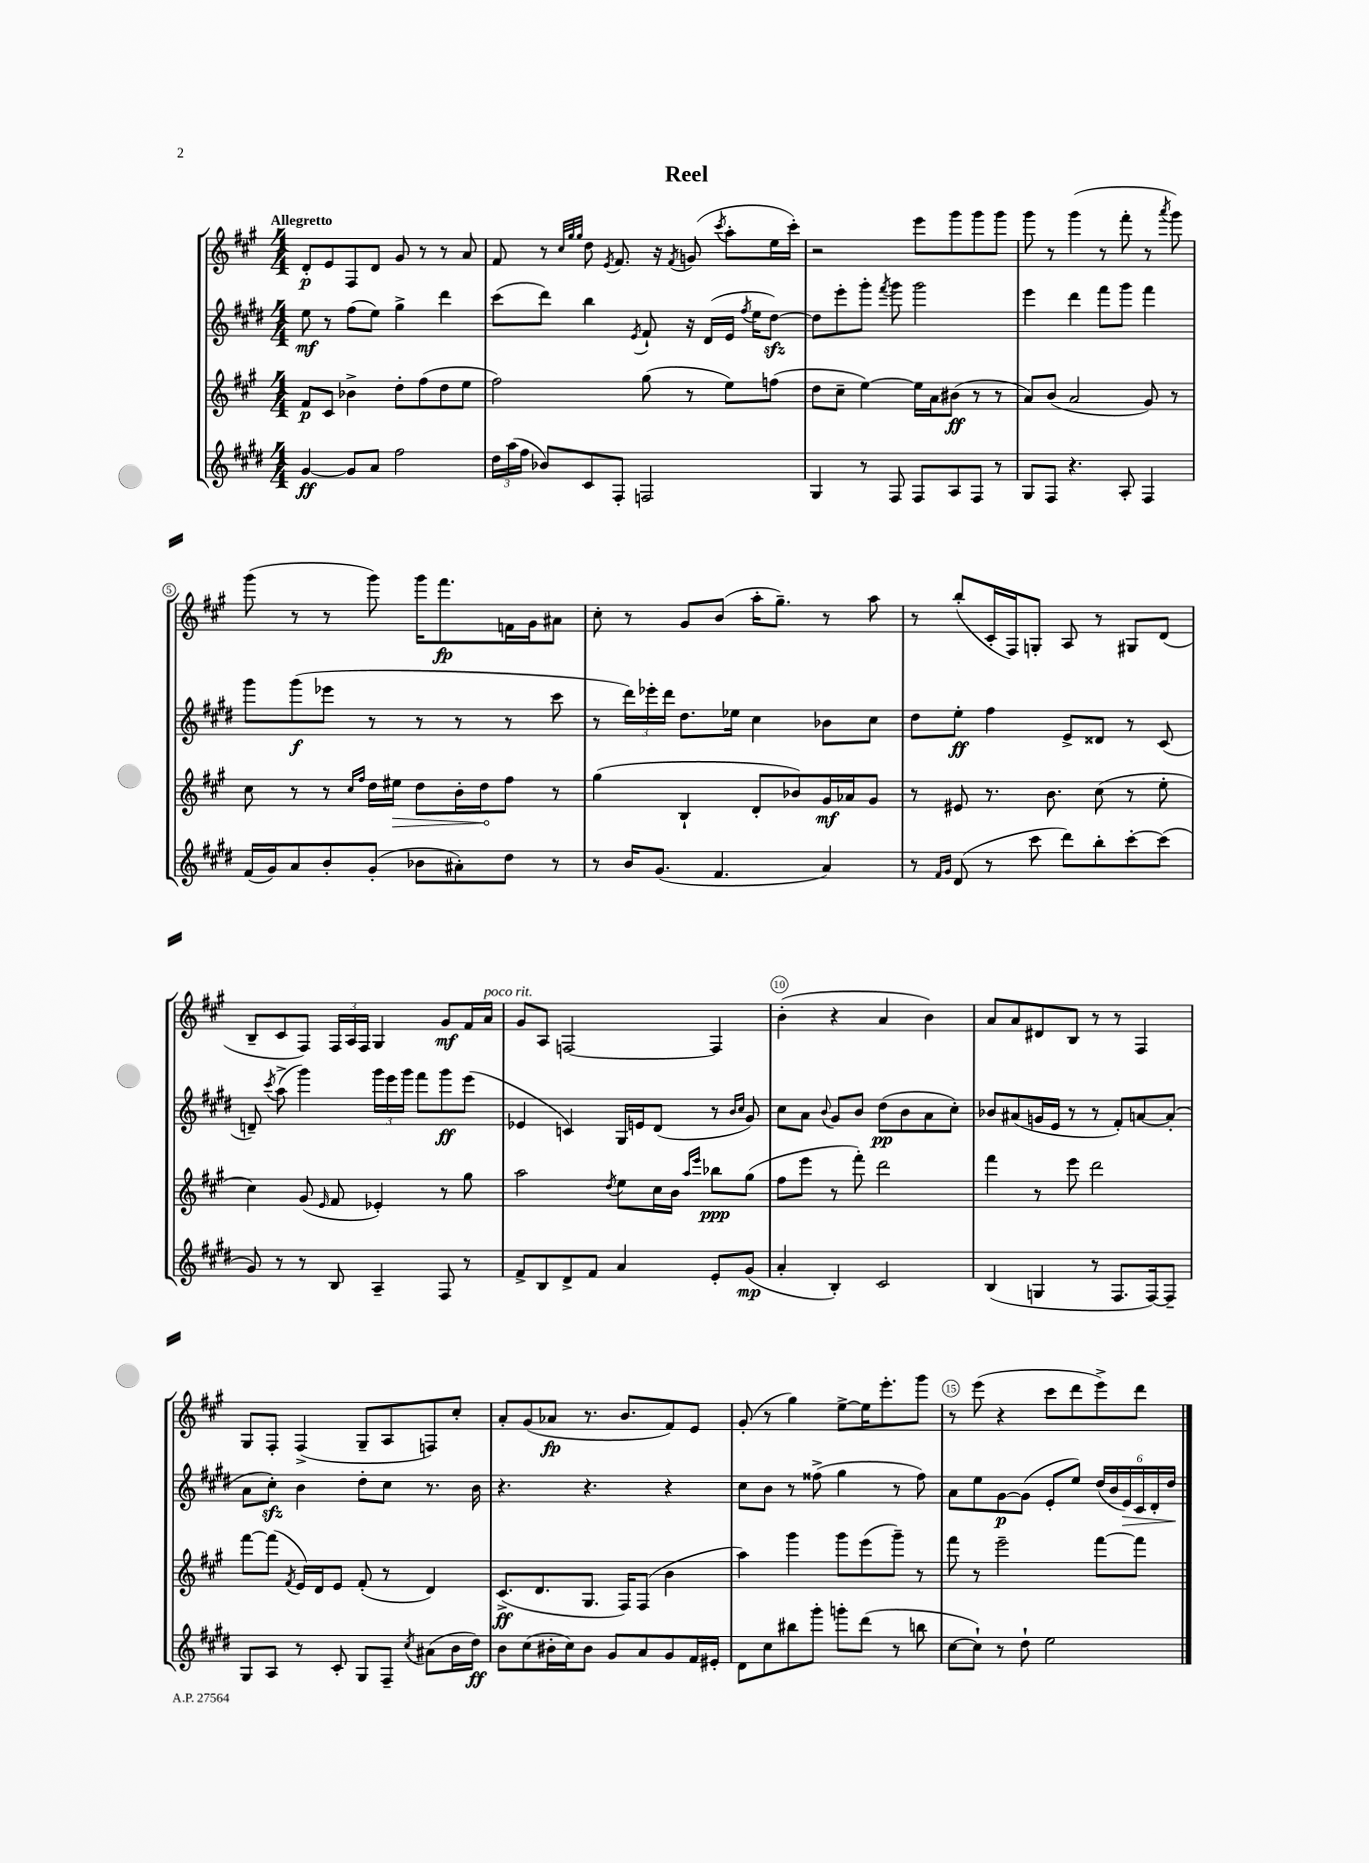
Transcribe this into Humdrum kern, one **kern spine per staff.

**kern	**kern	**kern	**kern
*staff4	*staff3	*staff2	*staff1
*clefG2	*clefG2	*clefG2	*clefG2
*k[f#c#g#d#]	*k[f#c#g#]	*k[f#c#g#d#]	*k[f#c#g#]
*M4/4	*M4/4	*M4/4	*M4/4
[4g#	8f#	8ee	8d'
.	8c#	8r	8e
8g#]	4b-^	(8ff#	8F#
8a	.	8ee)	8d
2ff#	8dd'	4gg#^	8g#
.	(8ff#	.	8r
.	8dd	4ddd#	8r
.	8ee	.	8a
=	=	=	=
24dd#	2ff#)	(8ccc#	8f#
(24aa	.	.	.
24ff#	.	.	.
8b-)	.	8ddd#)	8r
.	.	.	32qqcc#
.	.	.	32qqgg#
.	.	.	32qqgg#
8c#	.	4bb	8dd
.	.	.	8qe
8F#'	.	.	8.f#
.	.	8qe	.
2F	(8gg#	8f#`	.
.	.	.	16r
.	.	.	8qf#
.	8r	16r	(8g
.	.	(16d#	.
.	.	.	8qccc#
.	8ee)	16e	8aa'
.	.	8qff#	.
.	.	16ee	.
.	(8ff	[8dd#)	16ee
.	.	.	16ccc#')
=	=	=	=
4G#	8dd	8dd#]	2r
.	8cc#~	8eee'	.
8r	[4ee)	8ggg#'	.
.	.	8qfff#	.
8F#	.	8ggg#	.
8F#	16ee]	2ggg#	8eee
.	16a	.	.
8A	(8b#	.	8ggg#
8F#	8r	.	8ggg#
8r	8r	.	8ggg#
=	=	=	=
8G#	8a)	4eee	8ggg#
8F#	(8b	.	8r
4.r	2a	4ddd#	(4ggg#
.	.	8fff#	8r
8A'	.	8ggg#	8fff#'
4F#	8g#)	4fff#	8r
.	.	.	8qaaa
.	8r	.	8ggg#)
=	=	=	=
(16f#	8cc#	8ggg#	(8ggg#
16g#)	.	.	.
8a	8r	(8ggg#	8r
8b'	8r	8eee-	8r
.	16qqcc#	.	.
.	16qqff#	.	.
(8g#'	16dd	8r	8ggg#)
.	16ee#	.	.
8b-	8dd	8r	16ggg#
.	.	.	8.fff#
8a#')	16b'	8r	.
.	16dd	.	.
8dd#	8ff#	8r	16f
.	.	.	16g#
8r	8r	8ccc#	8a#
=	=	=	=
8r	(4gg#	8r	8cc#'
16b	.	24ddd#)	8r
.	.	24eee-'	.
(8.g#	.	.	.
.	.	24ddd#	.
.	4B`	8.dd#	8g#
4.f#	.	.	(8b
.	.	16ee-	.
.	8d'	4cc#	16aa'
.	.	.	8.gg#~)
.	8b-)	.	.
4a)	16g#	8b-	8r
.	16a-	.	.
.	8g#	8cc#	8aa
=	=	=	=
8r	8r	8dd#	8r
16qqf#	.	.	.
16qqg#	.	.	.
(8d#	8e#	8ee'	(8bb'
8r	8.r	4ff#	16c#'
.	.	.	16F#)
8ccc#	.	.	8G'
.	8.b	.	.
8ddd#)	.	8e^	8A
8bb'	(8cc#	8d##	8r
[8ccc#'	8r	8r	8G#
(8ccc#]	8ee'	(8c#	(8d
=	=	=	=
8g#)	4cc#)	8d~)	8B~
.	.	8qccc#	.
8r	.	(8aa^	8c#
8r	(8g#	4ggg#)	8F#)
.	16qqe	.	.
8B	8f#	.	24F#
.	.	.	24A
.	.	.	24F#
4A~	4e-')	24ggg#	4G#
.	.	24eee	.
.	.	24ggg#	.
.	.	8fff#	.
8F#	8r	8ggg#	8g#
8r	8gg#	(8eee	16f#
.	.	.	16a
=	=	=	=
8f#^	2aa	4e-	8g#
8B	.	.	8A
8d#^	.	4c)	[2F
8f#	.	.	.
.	8qdd	.	.
4a	8ee	16G#	.
.	.	16e	.
.	16cc#	(8d#	.
.	16b	.	.
.	16qqaa	.	.
.	16qqeee	.	.
8e'	8bb-	8r	4F]
.	.	16qqb	.
.	.	16qqcc#	.
(8g#	(8gg#	8g#)	.
=	=	=	=
4a'	8ff#	8cc#	(4b'
.	8eee	8a	.
.	.	8qqb	.
4B')	8r	8g#	4r
.	8fff#')	8b	.
2c#	2ddd	(8dd#	4a
.	.	8b	.
.	.	8a	4b)
.	.	8cc#')	.
=	=	=	=
(4B	4fff#	8b-	8a
.	.	(8a#	8a
4G	8r	16g	8d#
.	.	16e	.
.	8eee	8r	8B
8r	2ddd	8r	8r
8.F#	.	8f#')	8r
.	.	[8a	4F#
[16F#)	.	.	.
8F#~]	.	(8a']	.
=	=	=	=
8G#	[8fff#	8a	8G#
8A	(8fff#]	8cc#')	8F#'
.	8qf#	.	.
8r	16e)	4b	(4F#^
.	16d	.	.
8c#'	8e	.	.
8G#	(8f#'	8dd#'	8G#~
8F#~	8r	8cc#	8A
8qcc#	.	.	.
(8a#	4d)	8.r	8F)
16b	.	.	8cc#'
16dd#)	.	16b	.
=	=	=	=
8b	(8.c#^	4.r	8a'
(8cc#	.	.	(8g#
.	8.d	.	.
16b#'	.	.	8a-
16cc#)	.	.	.
8b#	8.G#	4.r	8.r
8g#	.	.	.
.	16F#)	.	8.b
8a	(8F#	.	.
8g#	4b	4r	8f#)
16f#	.	.	8e
16e#'	.	.	.
=	=	=	=
8d#	4aa)	8cc#	(8g#'
8cc#	.	8b	8r
8bb#	4ggg#	8r	4gg#)
8ggg#'	.	(8ff##^	.
8ggg'	8ggg#	4gg#	[8ee^
(8ddd#	(8eee	.	16ee]
.	.	.	8.eee'
8r	8ggg#~)	8r	.
8bb	8r	8ff##)	8ggg#
=	=	=	=
[8cc#	8fff#	8a	8r
8cc#`])	8r	8ee	(8eee
8r	2eee~	[8g#	4r
8dd#`	.	(8g#]	.
2ee	.	8e'	8ccc#
.	.	8ee)	8ddd
.	[8fff#	(24dd#	8eee^)
.	.	24b	.
.	.	24e)	.
.	8fff#]	24c#	8ddd
.	.	24d#'	.
.	.	24dd#	.
==	==	==	==
*-	*-	*-	*-
